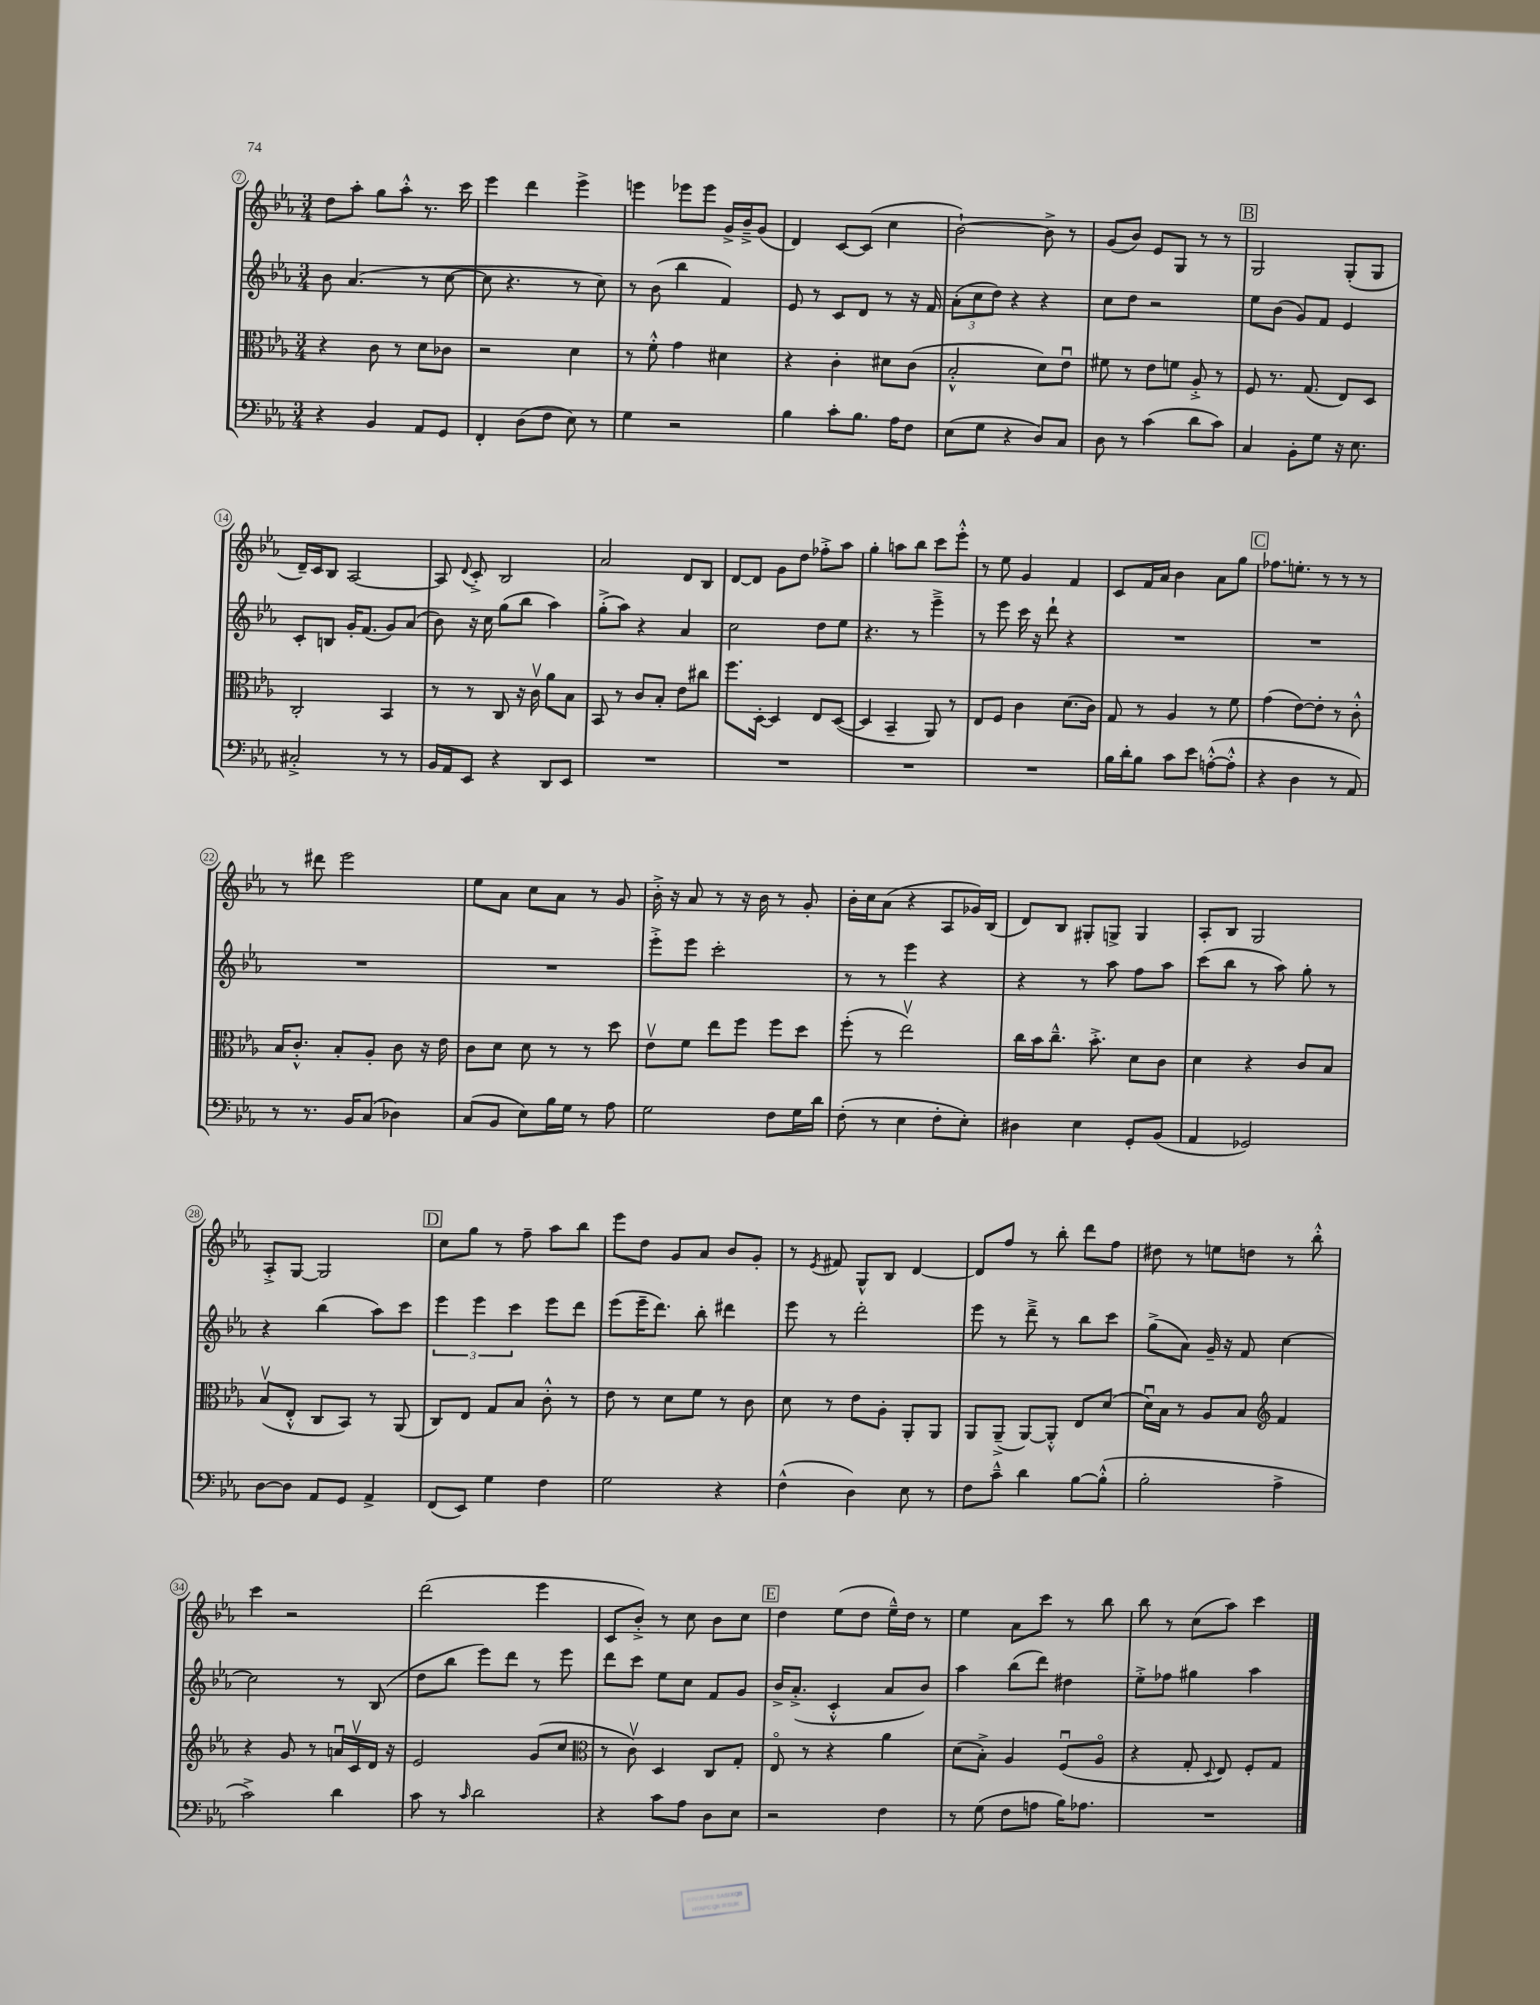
<<
\new StaffGroup <<
\new Staff = "s0" {
    \clef treble \key ees \major \numericTimeSignature \time 3/4
    \autoBeamOff d''8[ aes''8]-. g''8[ aes''8]-.-^ r8. c'''16 |
    ees'''4 d'''4 ees'''4-> |
    e'''4 ees'''8[ ees'''8] g'16[-> bes'16---> g'8]( |
    d'4) c'8[~ c'8]( c''4 |
    bes'2~-!) bes'8-> r8 |
    g'8[( bes'8]) ees'8[ g8] r8 r8 |
    \mark \markup { \box "B" } g2 g8[-.( g8] |
    d'16[--) c'16 bes8] aes2~ |
    aes8 \appoggiatura { d'8 } c'8-.-> bes2 |
    aes'2 d'8[ bes8] |
    d'8[~ d'8] g'8[ d''8] fes''8[-.-> aes''8] |
    g''4-. a''8[ bes''8] c'''8[ ees'''8]-.-^ |
    r8 ees''8 g'4 f'4 |
    c'8[ f'16 aes'16] bes'4 aes'8[ g''8] |
    \mark \markup { \box "C" } fes''8.[ e''8.]-. r8 r8 r8 |
    r8 dis'''8 ees'''2 |
    ees''8[ aes'8] c''8[ aes'8] r8 g'8 |
    bes'16-.-> r16 aes'8 r8 r16 bes'16 r8 g'8-. |
    bes'16[-. c''16 aes'8]( r4 aes8[ ges'16) bes16]( |
    d'8[) bes8] gis8[-. g8]-> g4 |
    aes8[-. bes8] g2 |
    aes8[-.-> g8]~ g2 |
    \mark \markup { \box "D" } c''8[ g''8] r8 f''8-- aes''8[ bes''8] |
    ees'''8[ d''8] g'8[ aes'8] bes'8[ g'8]-. |
    r8 \acciaccatura { ees'8 } fis'8 g8[-^ bes8] d'4~ |
    d'8[ f''8] r8 bes''8-. d'''8[ f''8] |
    dis''8 r8 e''8[ d''8] r8 bes''8-.-^ |
    c'''4 r2 |
    d'''2( ees'''4 |
    c'8[ bes'8]-.->) r8 c''8 bes'8[ c''8] |
    \mark \markup { \box "E" } d''4 ees''8[( d''8] ees''16[---^) d''16] r8 |
    ees''4 aes'8[ c'''8] r8 bes''8 |
    bes''8 r8 c''8[( aes''8]) c'''4 \bar "|." |
}
\new Staff = "s1" {
    \clef treble \key ees \major \numericTimeSignature \time 3/4
    \autoBeamOff bes'8 aes'4.( r8 c''8~ |
    c''8 r4. r8 c''8) |
    r8 bes'8( bes''4 f'4) |
    ees'8 r8 c'8[ d'8] r8 r16 f'16 |
    \tuplet 3/2 { aes'8[-.( c''8 d''8]) } r4 r4 |
    c''8[ d''8] r2 |
    \mark \markup { \box "B" } ees''8[ bes'8]( g'8[) f'8] ees'4 |
    c'8[-. b8] g'16[-. f'8.]( g'8[) aes'8]( |
    bes'8) r16 c''16 g''8[( bes''8] aes''4) |
    g''8[-.->( aes''8]) r4 aes'4 |
    c''2 d''8[ ees''8] |
    r4. r8 ees'''4---> |
    r8 ees'''8 c'''16 r16 d'''8-! r4 |
    R2. |
    \mark \markup { \box "C" } R2. |
    R2. |
    R2. |
    ees'''8[-.-> ees'''8] c'''2-. |
    r8 r8 ees'''4 r4 |
    r4 r8 aes''8 f''8[ aes''8] |
    c'''8[( bes''8] r8 aes''8) g''8-. r8 |
    r4 bes''4( aes''8[) c'''8] |
    \mark \markup { \box "D" } \tuplet 3/2 { ees'''4 ees'''4 c'''4 } ees'''8[ d'''8] |
    ees'''8[( ees'''16-- d'''8.]) bes''8-. dis'''4 |
    ees'''8 r8 d'''2-. |
    ees'''8 r8 d'''8---> r8 bes''8[ c'''8] |
    g''8[->( aes'8]) g'16-- r16 f'8 c''4~ |
    c''2 r8 bes8( |
    d''8[ bes''8] ees'''8[) d'''8] r8 ees'''8 |
    d'''8[ c'''8] ees''8[ c''8] f'8[ g'8] |
    \mark \markup { \box "E" } bes'16[-> aes'8.]-.->( c'4-.-^ aes'8[ bes'8]) |
    aes''4 bes''8[( d'''8]) dis''4 |
    ees''8[-.-> fes''8] gis''4 aes''4 \bar "|." |
}
\new Staff = "s2" {
    \clef alto \key ees \major \numericTimeSignature \time 3/4
    \autoBeamOff r4 c'8 r8 d'8[ ces'8] |
    r2 d'4 |
    r8 f'8-.-^ g'4 dis'4 |
    r4 c'4-. dis'8[ c'8]( |
    bes2-.-^ d'8[) ees'8]\downbow |
    fis'8 r8 ees'8[ f'8] aes8-.-> r8 |
    \mark \markup { \box "B" } f8 r8. g8.( ees8[) d8] |
    c2-. bes,4 |
    r8 r8 c8 r16 c'16\upbow aes'8[ bes8] |
    bes,8 r8 c'8[ bes8]-. ees'8[ cis''8] |
    f''8.[ d16]~-. d4 ees8[ d8]~( |
    d4 bes,4-- aes,8) r8 |
    ees8[ f8] c'4 d'8.[( c'16]) |
    g8 r8 aes4 r8 f'8 |
    \mark \markup { \box "C" } g'4( ees'8[~) ees'8]-. r8 c'8-.-^ |
    bes16[ c'8.]-.-^ bes8[-. aes8]-. c'8 r16 ees'16 |
    c'8[ d'8] d'8 r8 r8 d''8 |
    ees'8[\upbow f'8] ees''8[ f''8] f''8[ d''8] |
    f''8-.( r8 ees''2\upbow) |
    c''16[ bes'16 c''8.]---^ bes'8.-.-> d'8[ c'8] |
    d'4 r4 c'8[ bes8] |
    bes8[\upbow( ees8]-.-^ c8[ bes,8]) r8 aes,8( |
    \mark \markup { \box "D" } c8[) ees8] g8[ bes8] c'8-.-^ r8 |
    ees'8 r8 d'8[ f'8] r8 c'8 |
    d'8 r8 ees'8[ aes8]-. aes,8[-. aes,8] |
    aes,8[ aes,8]--->( aes,8[~) aes,8]-.-^ ees8[ d'8]( |
    d'16[\downbow) bes16] r8 aes8[ bes8] \clef treble f'4 |
    r4 g'8 r8 a'16[\downbow c'16\upbow d'16] r16 |
    ees'2 g'8[( c''8] |
    \clef alto r8 c'8\upbow) d4 c8[ g8]-. |
    \mark \markup { \box "E" } ees8\flageolet r8 r4 aes'4 |
    d'8[( bes8]-.->) aes4 f8[\downbow( aes8]\flageolet |
    r4 g8-. \appoggiatura { d8 } ees8) f8[-. g8] \bar "|." |
}
\new Staff = "s3" {
    \clef bass \key ees \major \numericTimeSignature \time 3/4
    \autoBeamOff r4 bes,4 aes,8[ g,8] |
    f,4-. d8[( f8] ees8) r8 |
    g4 r2 |
    bes4 c'8[-. bes8.] aes16[ f8] |
    ees8[( g8] r4 d8[) c8] |
    d8 r8 c'4( d'8[ c'8]) |
    \mark \markup { \box "B" } c4 bes,8[-. g8] r16 ees8. |
    cis2-.-> r8 r8 |
    bes,16[ aes,16 ees,8] r4 d,8[ ees,8] |
    R2. |
    R2. |
    R2. |
    R2. |
    bes16[ d'16-. bes8] c'8[ ees'8] a8[~-.-^( a8]-.-^ |
    \mark \markup { \box "C" } r4 d4 r8 aes,8) |
    r8 r8. bes,16[ c8]( des4) |
    c8[( bes,8] ees8[) bes16 g16] r8 aes8 |
    g2 f8[ g16 d'16] |
    f8-.( r8 ees4 f8[-. ees8]-.) |
    dis4 ees4 g,8[-. bes,8]( |
    aes,4 ges,2) |
    d8[~ d8] aes,8[ g,8] aes,4-> |
    \mark \markup { \box "D" } f,8[( ees,8]) g4 f4 |
    g2 r4 |
    f4-^( d4) ees8 r8 |
    f8[ c'8]---^ d'4 bes8[~ bes8]-.-^( |
    bes2-. aes4-> |
    c'2->) d'4 |
    c'8 r8 \grace { c'16 } d'2 |
    r4 c'8[ aes8] d8[ ees8] |
    \mark \markup { \box "E" } r2 f4 |
    r8 g8( f8[ a8] bes16[) aes8.] |
    R2. \bar "|." |
}
>>
>>
\layout { \context { \Score currentBarNumber = #7 \override BarNumber.stencil = #(make-stencil-circler 0.1 0.3 ly:text-interface::print) } }
